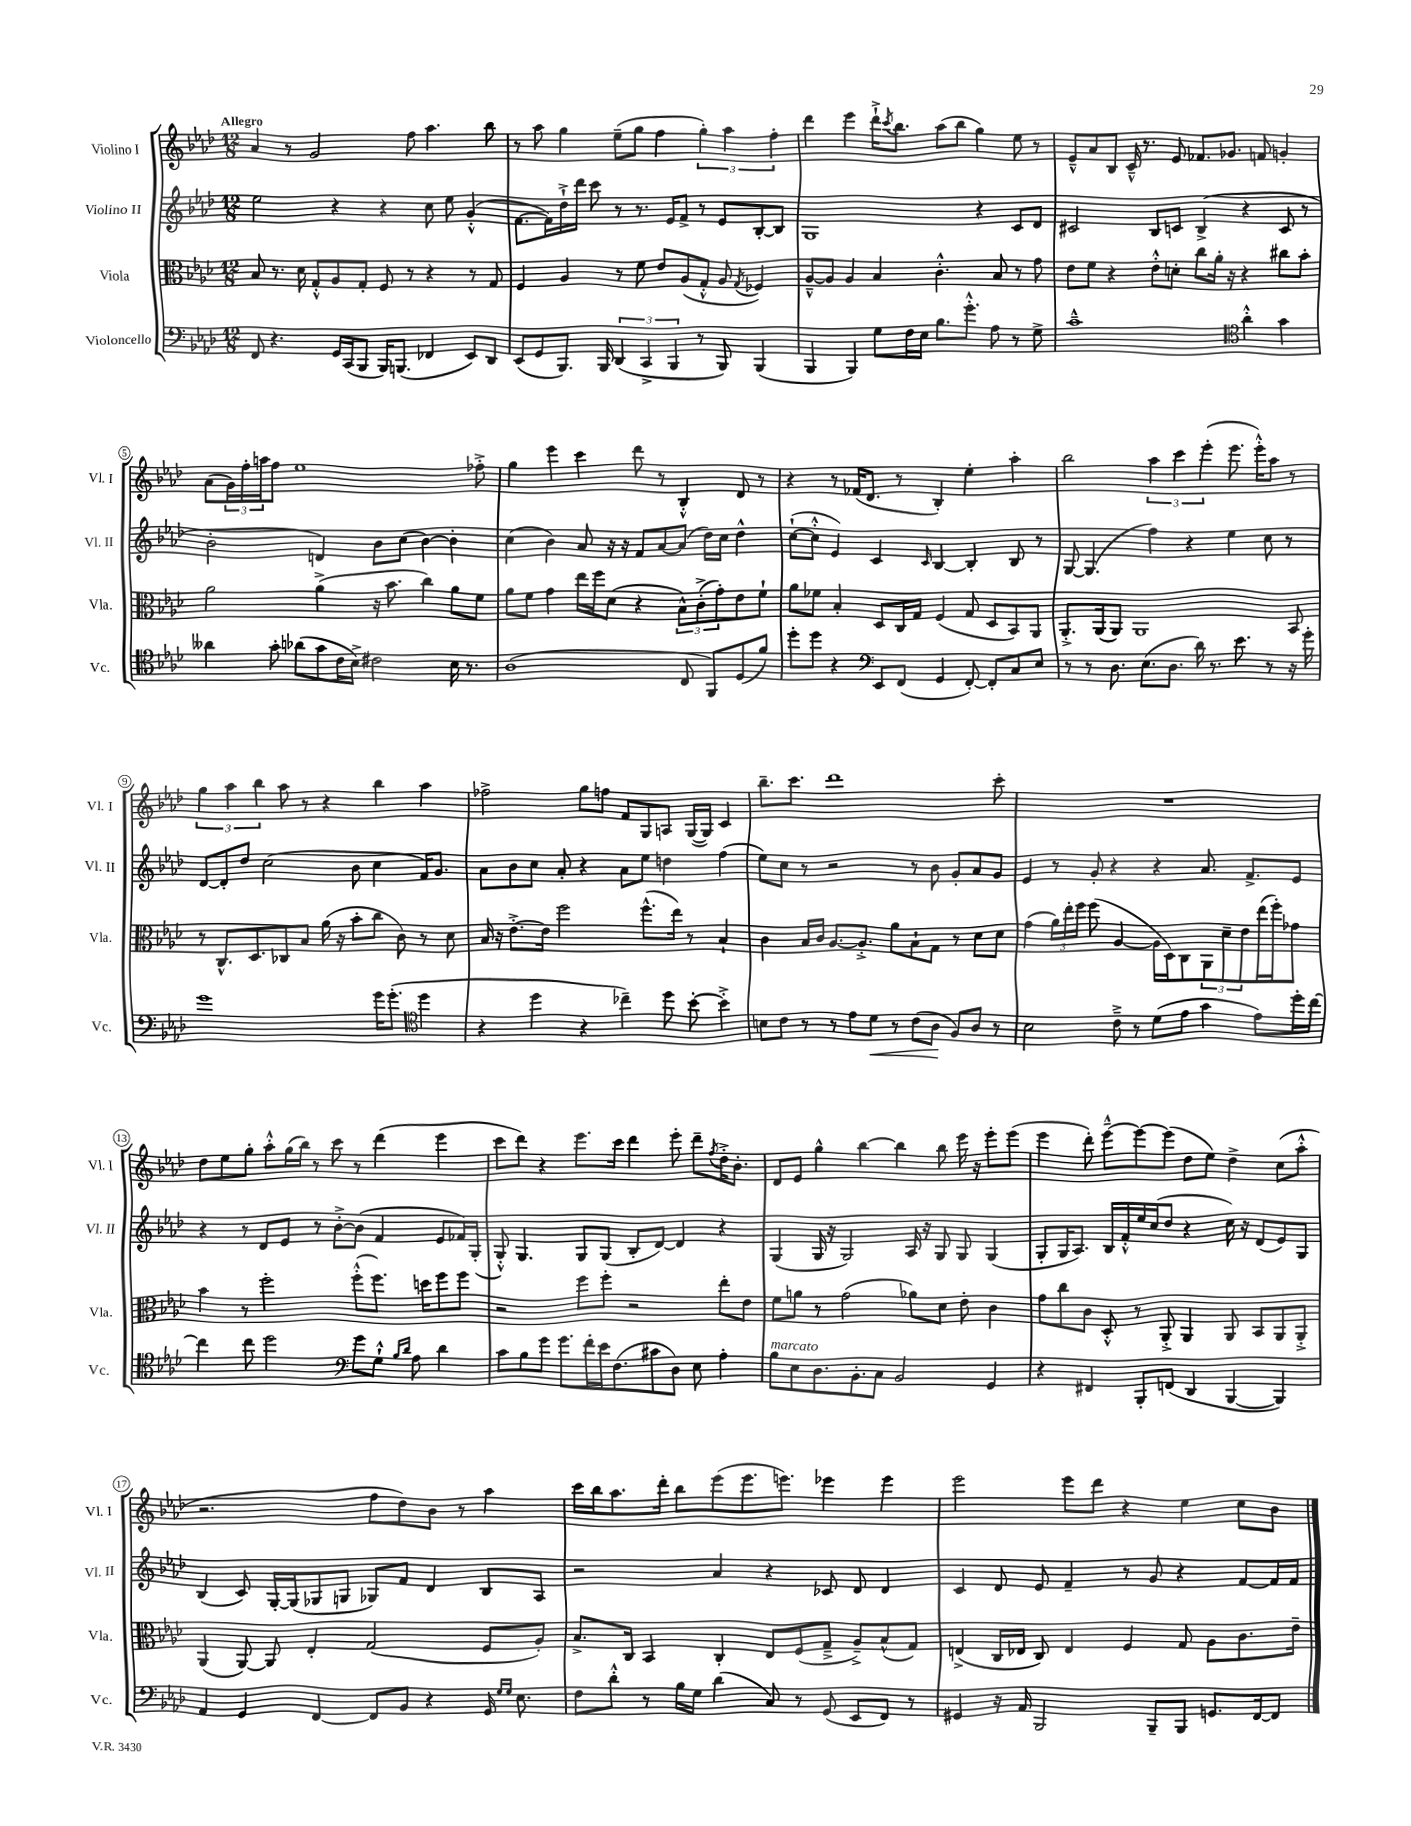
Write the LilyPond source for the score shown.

<<
\new StaffGroup <<
\new Staff = "s0" \with { instrumentName = "Violino I" shortInstrumentName = "Vl. I" } {
    \clef treble \key aes \major \numericTimeSignature \time 12/8 \tempo "Allegro"
    aes'4 r8 g'2 f''8 aes''4. bes''8 |
    r8 aes''8 g''4 ees''8--( g''8 f''4 \tuplet 3/2 { g''4-.) aes''4 f''4-. } |
    des'''4 ees'''4 des'''16-!-> \acciaccatura { c'''8 } bes''8. aes''8( bes''8 g''4) ees''8 r8 |
    ees'8---^ aes'8 bes8 c'16---^ r8. ees'8 fes'8. ges'8. f'8 g'4-. |
    aes'8( \tuplet 3/2 { g'16) f''16-. a''16 } f''8 ees''1 fes''8-.-> |
    g''4 ees'''4 c'''4 des'''8 r8 bes4-.-^ des'8 r8 |
    r4 r8 fes'16( des'8. r8 bes4-.) ees''4-. aes''4-. |
    bes''2 \tuplet 3/2 { aes''4 c'''4 ees'''4-.( } ees'''8. ees'''16-.-^) aes''8 r8 |
    \tuplet 3/2 { g''4 aes''4 bes''4 } aes''8 r8 r4 bes''4 aes''4 |
    fes''2-> g''8 f''8 f'8 g8 a8 g16~( g16) c'4 |
    bes''8.-- c'''8. des'''1 c'''8-. |
    R1. |
    des''8 ees''8 g''8-. aes''8-.-^ g''16( bes''16) r8 c'''8 r8 des'''4( ees'''4 |
    c'''8 des'''8) r4 ees'''8. c'''16 des'''4 ees'''8-. des'''8-- \acciaccatura { f''8 } des''16-.-> bes'8.-. |
    des'8 ees'8 g''4-^ bes''4~ bes''4 bes''8 ees'''16 r16 ees'''8-. ees'''8( |
    ees'''4 des'''8-.) ees'''8~---^ ees'''8~ ees'''8( des''8 ees''8) des''4-> c''8( aes''8-.-^ |
    r2. f''8 des''8) bes'8 r8 aes''4 |
    c'''16 bes''16 aes''8. des'''16-. bes''8 ees'''8( ees'''8. e'''8.) ees'''4 ees'''4 |
    ees'''2 ees'''8 des'''8 r4 ees''4 c''8 bes'8 \bar "|." |
}
\new Staff = "s1" \with { instrumentName = "Violino II" shortInstrumentName = "Vl. II" } {
    \clef treble \key aes \major \numericTimeSignature \time 12/8
    ees''2 r4 r4 c''8 ees''8 g'4-.-^( |
    f'8.~ f'16) des''16-!-> des'''16 c'''8 r8 r8. ees'16 f'8-> r8 ees'8 bes8~-. bes8 |
    g1 r4 c'8 des'8 |
    cis'2 bes8 c'8 bes4->( r4 c'8 r8 |
    bes'2-. d'4) bes'8 c''8( bes'4~) bes'4-. |
    c''4( bes'4) aes'8 r16 r16 f'8 aes'8~ aes'8( des''16) c''16 des''4-^ |
    c''8~-!( c''8-.-^ ees'4) c'4 \grace { c'16 } bes4~ bes4-. bes8 r8 |
    g8~ g4.( f''4) r4 ees''4 c''8 r8 |
    des'8~ des'8-. des''8 c''2( bes'8 c''4 f'16) g'8. |
    aes'8 bes'8 c''8 aes'8-. r4 aes'8 ees''8 d''4 f''4( |
    ees''8) c''8 r8 r2 r8 bes'8 g'8-. aes'8 g'8 |
    ees'4 r8 g'8-. r4 r4 aes'8. f'8.-> ees'8 |
    r4 r8 des'8 ees'8 r8 bes'8~-.-> bes'8( f'4 ees'8 fes'16) g16-.( |
    g8-.-^) g4. g8 g8( bes8-. des'8~) des'4 r4 |
    g4( g16 r16 g2) aes16 r16 g8 g8 g4( |
    g8-. g16 aes8.) bes16 f'16-.-^ ees''16 c''16( des''8 r4 c''16) r16 des'8( ees'8) g8 |
    bes4( c'8) g16~-. g16( ges8 g8 ges8) f'8 des'4 bes8 aes8 |
    r2 aes'4 r4 ces'8 des'8 des'4 |
    c'4 des'8 ees'8 f'4-- r8 g'8 r4 f'8~ f'16 f'16 \bar "|." |
}
\new Staff = "s2" \with { instrumentName = "Viola" shortInstrumentName = "Vla." } {
    \clef alto \key aes \major \numericTimeSignature \time 12/8
    bes8 r8. des'16 g8-.-^ aes8 g8-. f8 r8 r4 r8 g8 |
    f4 aes4 r8 f'8 ees'8 aes8( g8-.-^ aes8 \acciaccatura { g8 } fes4) |
    aes8~---^ aes8 aes4 bes4 c'4.-.-^ bes8 r8 g'8 |
    ees'8 f'8 r4 ees'8-.-^ d'8-. c''8 aes'16-. r16 r4 cis''8 bes'8-. |
    aes'2 aes'4->( r16 bes'8. c''4) aes'8 f'8 |
    aes'8 f'8 g'4 ees''16 f''16 des'8( r4 \tuplet 3/2 { bes8-^) c'8-.->( g'8-.) } ees'8 f'8-! |
    aes'8 fes'8 bes4-. des8 c16 g16 f4( g8 des8 bes,8) aes,8 |
    aes,8.-.-> aes,16( aes,8) aes,1 bes,8 |
    r8 c8.-^ des8. ces8 bes8 aes'16( r16 bes'8-. c''8 c'8) r8 des'8 |
    bes16 r16 ees'8.~-.-> ees'16 f''2 f''8.-^( ees''16) r8 bes4-! |
    c'4 bes16 c'16 aes8.~ aes8.-.-> aes'8 bes8-! g8 r8 des'8 des'8 |
    g'4( \tuplet 3/2 { aes'16) ees''16-. f''16 } f''8( aes4~ aes16 des16) c8 \tuplet 3/2 { aes,8 des'8-- ees'8 } ees''16( f''16-.) ges'8 |
    bes'4 r8 f''2-. f''8-.-^( f''8.) d''16 f''8 f''8 |
    r2 f''8 f''8-. r2 ees''8-. ees'8 |
    f'8 a'8 r8 g'2( aes'8) des'8 ees'8-. c'4 |
    g'8 c''8 c'8 des8-.-^ r8 aes,8-.-> aes,4 aes,8 bes,8 aes,8 aes,8-.-> |
    aes,4( aes,8~) aes,8 ees4-. g2( f8 aes8-.) |
    bes8.-> c16 bes,4 c4-. ees8 f8( g8---> aes8--->) bes8-^( g8) |
    e4->( c16 ees16 c8) ees4 f4 g8 aes8 c'8. ees'16-- \bar "|." |
}
\new Staff = "s3" \with { instrumentName = "Violoncello" shortInstrumentName = "Vc." } {
    \clef bass \key aes \major \numericTimeSignature \time 12/8
    f,8 r4. g,16 c,16( bes,,8 bes,,16) b,,8.( fes,4 ees,8) des,8 |
    ees,8( g,8 bes,,8.) bes,,16 \tuplet 3/2 { des,4( c,4-> bes,,4 } r8 bes,,8) bes,,4( |
    bes,,4 bes,,4) g8 f16 ees16 bes8. g'8.-.-^ aes8 r8 g8-> |
    c'1---^ \clef tenor aes'4-.-^ g'4 |
    aeses'4 g'8-. aes'8( g'8 c'16 bes16->) cis'2 bes16 r8. |
    aes1( c8 f,8) des8( f'8) |
    des''8-. des''8 r4 \clef bass ees,8 f,8( g,4 f,8~-.) f,8-. c8 ees8 |
    r8 r8 des8. ees8.( des8. des'16) r8. ees'8. r8 r16 g'16-. |
    g'1 g'16 g'8.-.( \clef tenor des''4 |
    r4 des''4 r4 ces''4--) des''8 bes'8~-. bes'4-.-> |
    b8 c'8 r8 r8 ees'8 des'8\< r8 c'8( aes8\! f8) aes8 r8 |
    bes2 c'8---> r8 des'8( ees'8 g'4 ees'8) des''16-. c''16~ |
    c''4 c''8 des''2 \clef bass g'8 g8-!-^ \grace { bes16 des'16 } aes8 des'4 |
    c'8 bes8 g'8 g'8. f'16-. ees'16 f8.( cis'8 des8) ees8 aes4-. |
    bes8^\markup { \italic "marcato" } ees8 des8. bes,8.-. c8 bes,2 g,4 |
    r4 fis,4 bes,,8-. f,8( des,4 bes,,4~ bes,,4) |
    aes,4 g,4 f,4~ f,8 bes,8 r4 g,16 \grace { g16 g16 } ees8. |
    f8 des'8-.-^ r8 bes16 g16 des'4( c8) r8 g,8( ees,8 f,8) r8 |
    gis,4 r16 aes,16 bes,,2 bes,,8-- bes,,8 g,8. f,16~ f,8 \bar "|." |
}
>>
>>
\layout { \context { \Score \override BarNumber.stencil = #(make-stencil-circler 0.1 0.3 ly:text-interface::print) } }
